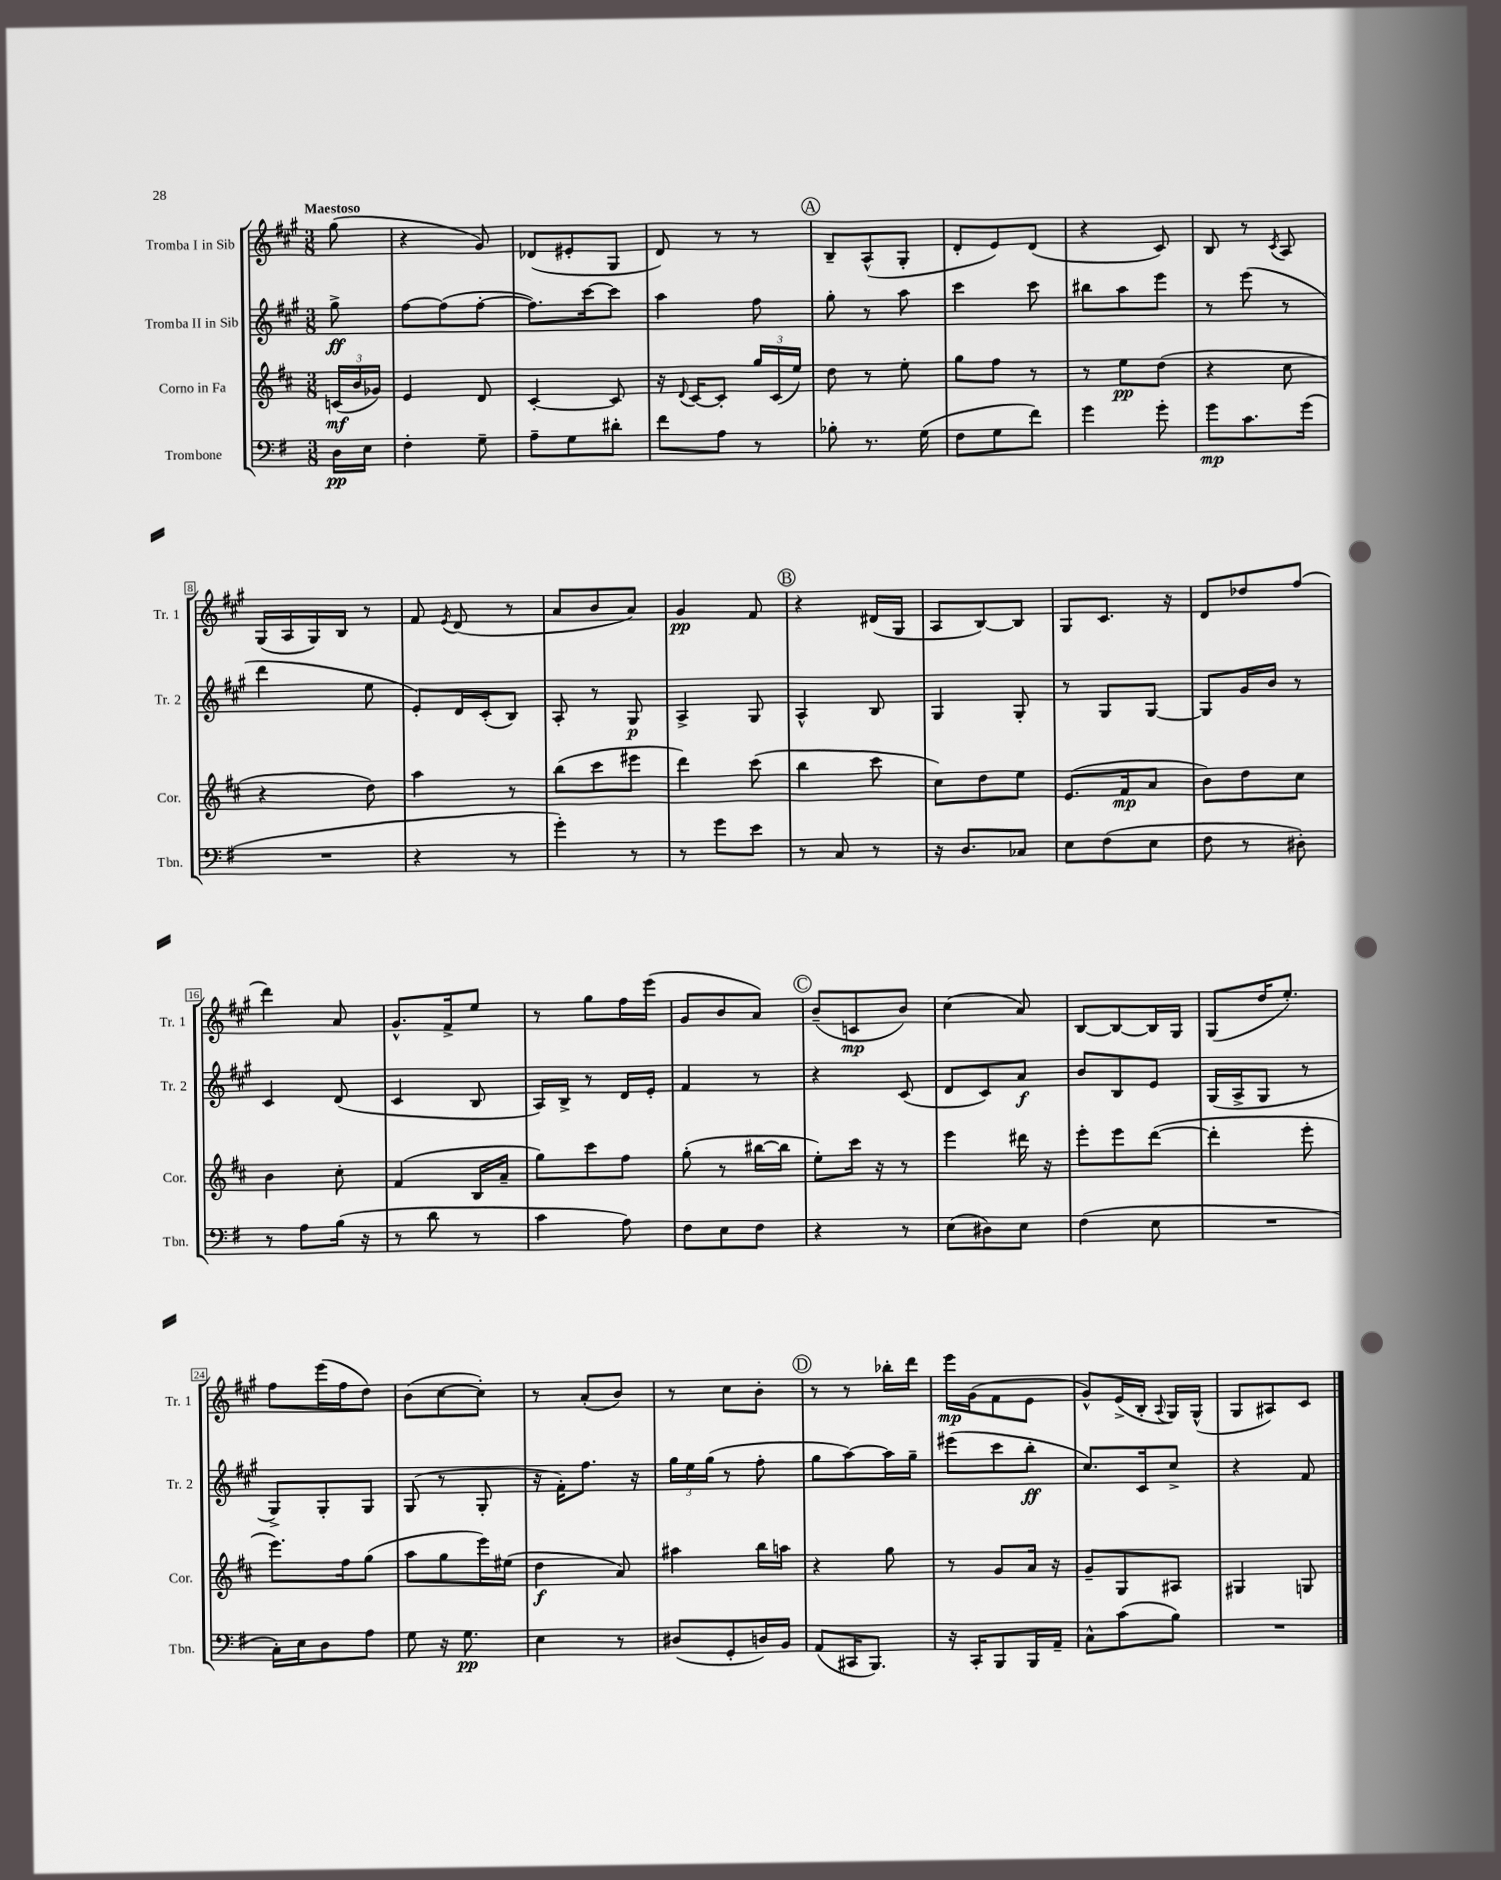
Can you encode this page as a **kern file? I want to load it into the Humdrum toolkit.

**kern	**kern	**kern	**kern
*staff4	*staff3	*staff2	*staff1
*clefF4	*clefG2	*clefG2	*clefG2
*k[f#]	*k[f#c#]	*k[f#c#g#]	*k[f#c#g#]
*M3/8	*M3/8	*M3/8	*M3/8
16D	(24c	8gg#^	(8gg#
.	24b	.	.
16E	.	.	.
.	24g-)	.	.
=	=	=	=
4F#'	4e	[8ff#	4r
.	.	(8ff#]	.
8G~	8d	[8ff#'	8g#)
=	=	=	=
8A~	[4c#'	8.ff#])	(8d-
8G	.	.	8e#'
.	.	[16ccc#	.
8d#'	8c#]	8ccc#]	8G#
=	=	=	=
8f#	16r	4aa	8d)
.	8qqd	.	.
.	[16c#	.	.
8A	8c#']	.	8r
8r	24gg	8ff#	8r
.	(24c#	.	.
.	24ee)	.	.
=	=	=	=
8B-'	8dd	8gg#'	8B~
8.r	8r	8r	(8A^^
.	8ee'	8aa	8G#'
(16G	.	.	.
=	=	=	=
8F#	8gg	4ccc#	8d'
8G	8ff#	.	8e)
8f#)	8r	8ccc#	(8d
=	=	=	=
4g	8r	8bb#	4r
.	8ee	8aa	.
8g'	(8dd	8eee	8c#)
=	=	=	=
8g	4r	8r	8B
8.c	.	(8eee	8r
.	.	.	8qc#
.	8cc#	8r	8A
(16g	.	.	.
=	=	=	=
4.r	4r	4ddd	(16G#
.	.	.	16A
.	.	.	16G#)
.	.	.	16B
.	8dd)	8ee	8r
=	=	=	=
4r	4aa	8e')	8f#
.	.	.	8qe
.	.	16d	(8d
.	.	(16c#'	.
8r	8r	8B)	8r
=	=	=	=
4g')	(8bb	8A'	8a
.	8ccc#	8r	8b
8r	8eee#	8G#	8a)
=	=	=	=
8r	4ddd)	4A^	4g#
8g	.	.	.
8e	(8ccc#	8G#	8f#
=	=	=	=
8r	4bb	4A^^	4r
8C	.	.	.
8r	8ccc#	8B	(16d#
.	.	.	16G#
=	=	=	=
16r	8cc#)	4G#	8A
8.D	.	.	.
.	8dd	.	[8B)
8C-	8ee	8G#'	8B]
=	=	=	=
8E	(8.e	8r	8G#
(8F#	.	8G#	8.c#
.	16f#	.	.
8E	8a	[8G#	.
.	.	.	16r
=	=	=	=
8F#	8b)	8G#]	8d
8r	8dd	16g#	8dd-
.	.	16b	.
8D#')	8cc#	8r	(8ff#
=	=	=	=
8r	4b	4c#	4ddd)
8A	.	.	.
(16B	8cc#'	(8d	8a
16r	.	.	.
=	=	=	=
8r	(4f#	4c#	8.g#^^
8d	.	.	.
.	.	.	16f#^
8r	16B	8B	8ee
.	16a~	.	.
=	=	=	=
4c	8gg)	16A)	8r
.	.	16B^	.
.	8ccc#	8r	8gg#
8A)	8ff#	16d	16ff#
.	.	16e'	(16eee
=	=	=	=
8F#	(8gg'	4f#	8g#
8E	8r	.	8b
8F#	[16bb#	8r	8a)
.	16bb#]	.	.
=	=	=	=
4r	8ee')	4r	(8b~
.	16ccc#	.	8c
.	16r	.	.
8r	8r	(8c#	8b)
=	=	=	=
(8E	4eee	8d	(4cc#
8D#)	.	8c#)	.
8E	16ddd#	8a	8a)
.	16r	.	.
=	=	=	=
(4F#	8eee'	8b	[8B
.	8eee	8B	8B_
8E	([8ddd	8e	16B]
.	.	.	16G#
=	=	=	=
4.r	4ddd']	(16G#	(8G#
.	.	16A^	.
.	.	8G#	16dd
.	.	.	8.ee')
.	8eee'	8r	.
=	=	=	=
16C')	8.eee)	8G#^)	8ff#
16E	.	.	.
8D	.	8G#'	(16eee
.	16ff#	.	16ff#
8A	(8gg	8G#	8dd)
=	=	=	=
8G	8aa	(8G#	(8b
16r	8gg	8r	[8cc#
8.G	.	.	.
.	16eee)	8G#'	8cc#'])
.	(16ee#	.	.
=	=	=	=
4E	4dd	16r	8r
.	.	16f#')	.
.	.	8.ff#	(8a'
8r	8a)	.	8b)
.	.	16r	.
=	=	=	=
(8D#	4aa#	24gg#	8r
.	.	24ee	.
.	.	(24gg#	.
8GG'	.	8r	8cc#
16D)	16bb	8ff#'	8b'
16BB	16aa	.	.
=	=	=	=
(8AA	4r	8gg#	8r
16CC#	.	[8aa)	8r
8.BBB)	.	.	.
.	8gg	16aa]	16bb-'
.	.	16gg#~	16ddd
=	=	=	=
16r	8r	(8eee#	16eee
16CC'	.	.	(16g#
8BBB	8g	8ccc#	8f#
16BBB	16a	8bb'	8e
16AA~	16r	.	.
=	=	=	=
8C^^	8g~	8.cc#)	8g#^^)
(8c	8G	.	(16e^
.	.	16c#	16B'
.	.	.	8qqA
8B)	8A#	8cc#^	16G#)
.	.	.	(16G#^^
=	=	=	=
4.r	4G#	4r	8G#
.	.	.	8A#)
.	8G	8f#	8c#
==	==	==	==
*-	*-	*-	*-
